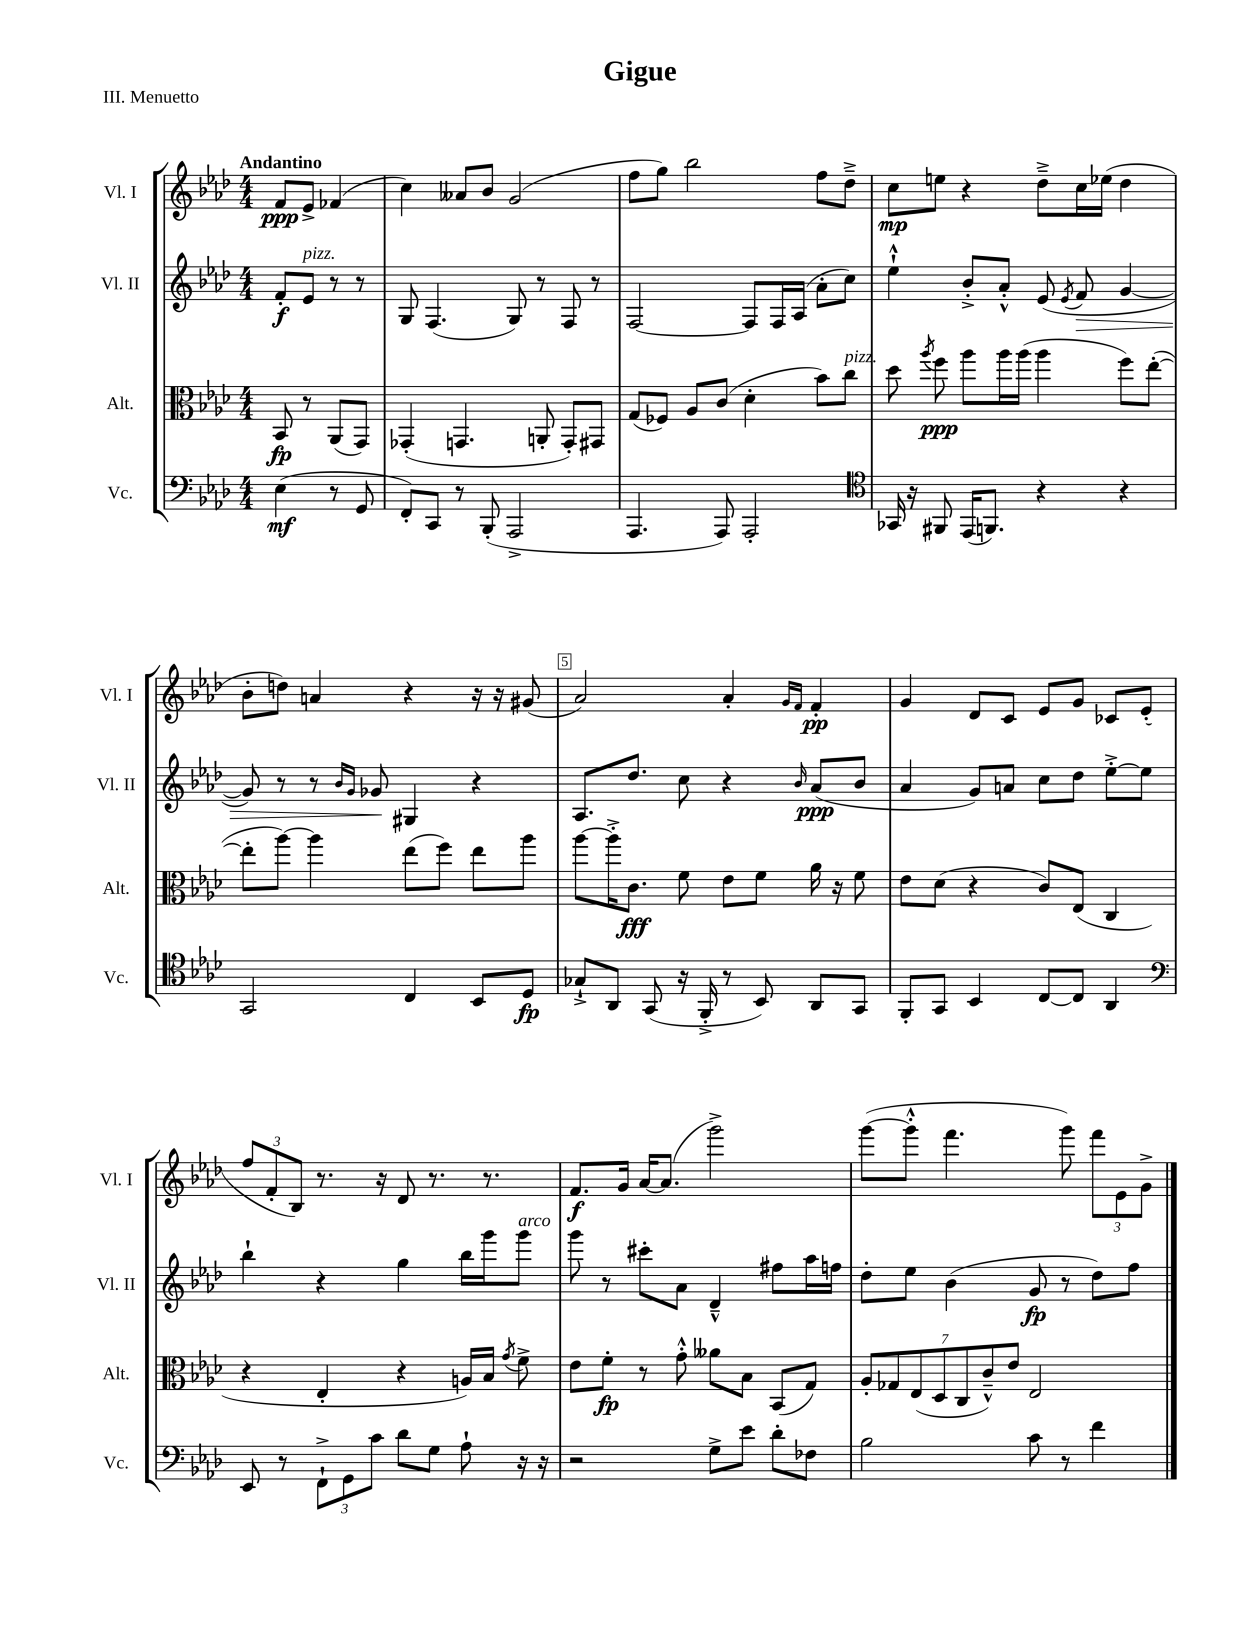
\header { title = "Gigue" piece = "III. Menuetto" }
<<
\new StaffGroup <<
\new Staff = "s0" \with { instrumentName = "Vl. I" shortInstrumentName = "Vl. I" } {
    \clef treble \key aes \major \numericTimeSignature \time 4/4 \partial 2 \tempo "Andantino"
    \autoBeamOff f'8[\ppp ees'8]-> fes'4( |
    c''4) aeses'8[ bes'8] g'2( |
    f''8[ g''8]) bes''2 f''8[ des''8]---> |
    c''8[\mp e''8] r4 des''8[---> c''16 ees''16]( des''4 |
    bes'8[-. d''8]) a'4 r4 r16 r16 gis'8( |
    aes'2) aes'4-. \grace { g'16[ f'16] } f'4-.\pp |
    g'4 des'8[ c'8] ees'8[ g'8] ces'8[ ees'8]-.( |
    \tuplet 3/2 { f''8[ f'8-. bes8]) } r8. r16 des'8 r8. r8. |
    f'8.[\f g'16] aes'16[~ aes'8.]( g'''2->) |
    g'''8[~( g'''8]-.-^ f'''4. g'''8) \tuplet 3/2 { f'''8[ ees'8 g'8]-> } \bar "|." |
}
\new Staff = "s1" \with { instrumentName = "Vl. II" shortInstrumentName = "Vl. II" } {
    \clef treble \key aes \major \numericTimeSignature \time 4/4 \partial 2
    \autoBeamOff f'8[-.\f ees'8]^\markup { \italic "pizz." } r8 r8 |
    g8 f4.( g8) r8 f8 r8 |
    f2~ f8[ f16 aes16]( aes'8[-. c''8]) |
    ees''4-!-^ bes'8[-.-> aes'8]-.-^ ees'8( \acciaccatura { ees'8 } f'8\> g'4~ |
    g'8) r8 r8 \grace { bes'16[ g'16] } ges'8\! gis4 r4 |
    aes8.[ des''8.] c''8 r4 \grace { bes'16 } aes'8[\ppp( bes'8] |
    aes'4 g'8[) a'8] c''8[ des''8] ees''8[~-.-> ees''8] |
    bes''4-! r4 g''4 bes''16[ g'''16 g'''8]^\markup { \italic "arco" } |
    g'''8 r8 cis'''8[-. aes'8] des'4---^ fis''8[ aes''16 f''16] |
    des''8[-. ees''8] bes'4( g'8\fp r8 des''8[) f''8] \bar "|." |
}
\new Staff = "s2" \with { instrumentName = "Alt." shortInstrumentName = "Alt." } {
    \clef alto \key aes \major \numericTimeSignature \time 4/4 \partial 2
    \autoBeamOff bes,8\fp r8 aes,8[( g,8]) |
    ges,4-.( g,4. a,8-. g,8[-.) gis,8] |
    g8[( fes8]) aes8[ c'8]( des'4-. bes'8[) c''8]^\markup { \italic "pizz." } |
    des''8 \acciaccatura { aes''8 } f''8\ppp aes''8[ aes''16 aes''16]( aes''4 f''8[) ees''8]~-.( |
    ees''8[-. aes''8]~) aes''4 ees''8[( f''8]) ees''8[ aes''8] |
    aes''8[~ aes''16-.-> c'8.]\fff f'8 ees'8[ f'8] aes'16 r16 f'8 |
    ees'8[ des'8]( r4 c'8[) ees8]( c4 |
    r4 ees4-. r4 a16[) bes16] \acciaccatura { g'8 } f'8-> |
    ees'8[ f'8]-.\fp r8 g'8-.-^ aeses'8[ bes8] bes,8[( g8]) |
    \tuplet 7/4 { aes8[-. ges8 ees8( des8 c8 c'8---^) ees'8] } ees2 \bar "|." |
}
\new Staff = "s3" \with { instrumentName = "Vc." shortInstrumentName = "Vc." } {
    \clef bass \key aes \major \numericTimeSignature \time 4/4 \partial 2
    \autoBeamOff ees4\mf( r8 g,8 |
    f,8[-.) c,8] r8 bes,,8-.( aes,,2-> |
    aes,,4. aes,,8) aes,,2-. |
    \clef tenor ges,16 r16 fis,8 ees,16[( f,8.]) r4 r4 |
    g,2 c4 bes,8[ des8]\fp |
    ges8[-!-> aes,8] g,8( r16 f,16-.-> r8 bes,8) aes,8[ g,8] |
    f,8[-. g,8] bes,4 c8[~ c8] aes,4 |
    \clef bass ees,8 r8 \tuplet 3/2 { f,8[-!-> g,8 c'8] } des'8[ g8] aes8-! r16 r16 |
    r2 g8[-> ees'8] des'8[-. fes8] |
    bes2 c'8 r8 f'4 \bar "|." |
}
>>
>>
\layout { \context { \Score \override BarNumber.break-visibility = ##(#f #t #t) barNumberVisibility = #(every-nth-bar-number-visible 5) \override BarNumber.stencil = #(make-stencil-boxer 0.1 0.3 ly:text-interface::print) } }
